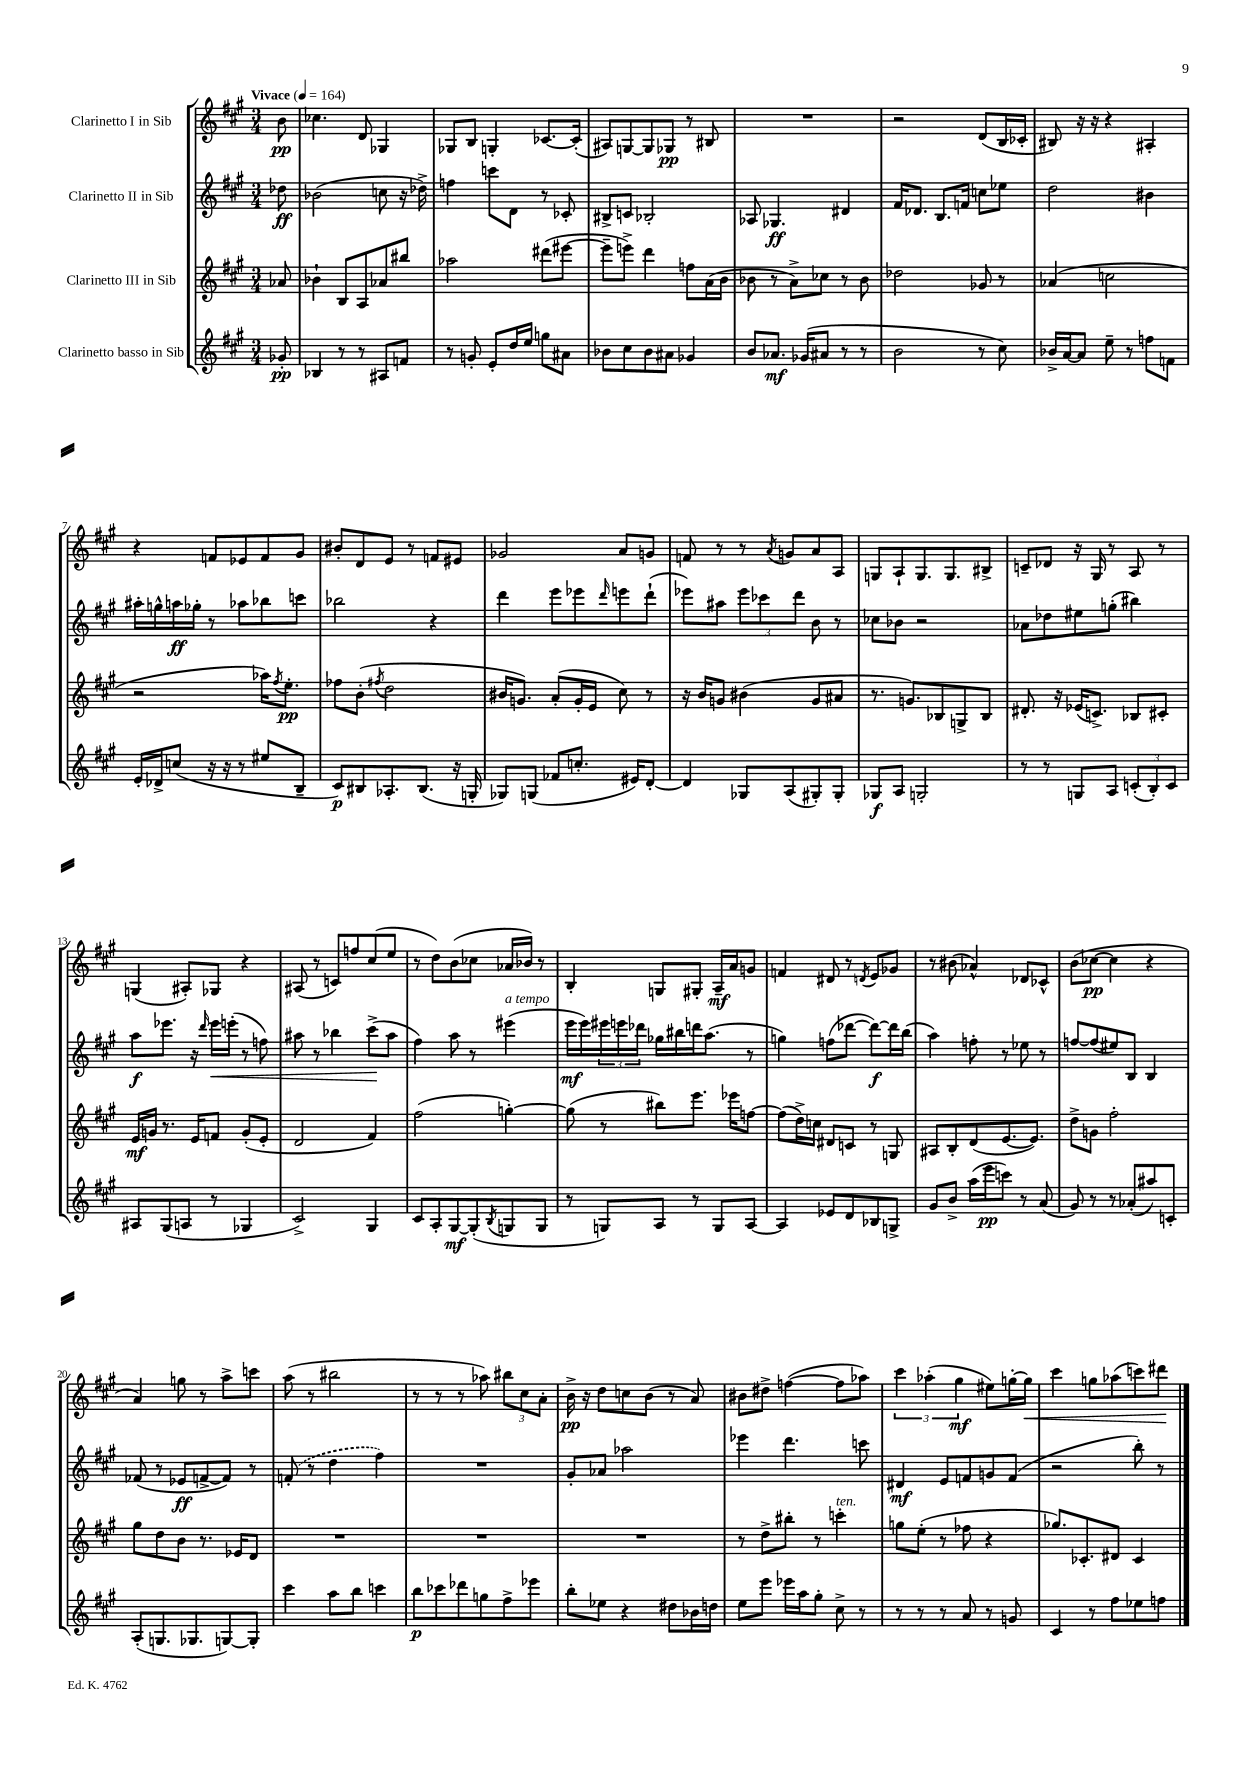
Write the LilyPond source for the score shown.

<<
\new StaffGroup <<
\new Staff = "s0" \with { instrumentName = "Clarinetto I in Sib" } {
    \clef treble \key a \major \numericTimeSignature \time 3/4 \partial 8 \tempo "Vivace" 4 = 164
    b'8\pp |
    ces''4. d'8 ges4 |
    ges8 b8 g4-. ces'8.~ ces'16-.( |
    ais8) g8~ g8 ges8\pp r8 bis8 |
    R2. |
    r2 d'8( b16 ces'16-. |
    bis8) r16 r16 r4 ais4-. |
    r4 f'8 ees'8 f'8 gis'8 |
    bis'8-. d'8 e'8 r8 f'8 eis'8 |
    ges'2 a'8 g'8 |
    f'8 r8 r8 \acciaccatura { a'8 } g'8 a'8 a8 |
    g8 a8-! g8. g8. bis8-> |
    c'8-- des'8 r16 gis16 r8 a8 r8 |
    g4( ais8-.) ges8 r4 |
    ais8( r8 c'8) f''8 cis''8( e''8 |
    r8 d''8) b'8( ces''8 aes'16 bes'16) r8 |
    b4-. g8 gis8-. a16--\mf a'16 g'8 |
    f'4 dis'8 r8 \acciaccatura { d'8 } e'8 ges'8 |
    r8 bis'8( aes'4-^) des'8 ces'8-^ |
    b'8( ces''8~\pp ces''4 r4 |
    a'4) g''8 r8 a''8-> c'''8 |
    a''8( r8 bis''2 |
    r8 r8 r8 aes''8) \tuplet 3/2 { bis''8 cis''8 a'8-. } |
    b'16->\pp r16 d''8 c''8 b'8( r8 a'8) |
    bis'8 dis''8-> f''4~( f''8 aes''8) |
    \tuplet 3/2 { cis'''4 aes''4-.( gis''4\mf } eis''8) g''16~-. g''16\< |
    cis'''4 g''8 aes''8( c'''8) dis'''8\! \bar "|." |
}
\new Staff = "s1" \with { instrumentName = "Clarinetto II in Sib" } {
    \clef treble \key a \major \numericTimeSignature \time 3/4 \partial 8
    des''8\ff |
    bes'2( c''8 r16 des''16->) |
    f''4 c'''8 d'8 r8 ces'8-. |
    bis8-> c'8 bes2-. |
    aes8 ges4.\ff dis'4 |
    fis'16 des'8. b8. f'16 c''8 ees''8 |
    d''2 bis'4 |
    ais''16-. g''16-^ a''16\ff ges''16-. r8 aes''8 bes''8 c'''8 |
    bes''2 r4 |
    d'''4 e'''8 ees'''8 \grace { d'''16 } e'''8 d'''8-!( |
    ees'''8) ais''8 \tuplet 3/2 { ees'''8 ces'''8 d'''8 } b'8 r8 |
    ces''8 bes'8 r2 |
    aes'8 des''8 eis''8 g''8-.( bis''4) |
    a''8\f ees'''8. r16 \grace { d'''16 } ees'''16\< e'''16-.( r8 f''8) |
    ais''8 r8 bes''4 cis'''8->\!( ais''8 |
    fis''4) a''8 r8 eis'''4^\markup { \italic "a tempo" }( |
    e'''16\mf e'''16) \tuplet 3/2 { eis'''16 e'''16 des'''16 } ges''16 bis''16 d'''16 a''8.( r8 |
    g''4) f''8( des'''8~ des'''8~\f) des'''16 b''16( |
    a''4) f''8-. r8 ees''8 r8 |
    f''8~ f''8( eis''8) b8 b4 |
    fes'8( r8 ees'8\ff f'8~-> f'8) r8 |
    \once \slurDashed f'8-.( r8 d''4 fis''4) |
    R2. |
    gis'8-. aes'8 aes''2 |
    ees'''4 d'''4. c'''8 |
    dis'4\mf e'8 f'8 g'8 f'8( |
    r2 b''8-.) r8 \bar "|." |
}
\new Staff = "s2" \with { instrumentName = "Clarinetto III in Sib" } {
    \clef treble \key a \major \numericTimeSignature \time 3/4 \partial 8
    aes'8 |
    bes'4-! b8 a8 aes'8 bis''8 |
    aes''2 dis'''8( eis'''8~ |
    eis'''8-- e'''8->) d'''4 f''8 a'16( b'16 |
    bes'8 r8 a'8->) ces''8 r8 bes'8 |
    des''2 ges'8 r8 |
    aes'4( c''2 |
    r2 aes''16) \acciaccatura { fis''8 } e''8.-.\pp |
    fes''8 b'8-.( \acciaccatura { fis''8 } d''2 |
    bis'16 g'8.) a'8-.( g'16-. e'16 cis''8) r8 |
    r16 b'16 g'8 bis'4( g'8 ais'8 |
    r8. g'8.) bes8 g8-> bes8 |
    dis'8.-. r16 ees'16( c'8.->) bes8 cis'8-. |
    e'16\mf g'16 r8. e'16 f'8 g'8-.( e'8-. |
    d'2 fis'4) |
    fis''2( g''4~-.) |
    g''8( r8 bis''8) e'''8. ees'''16 f''8~ |
    f''8( d''16->) c''16 dis'8 c'8 r8 g8 |
    ais8 b8-. d'8( e'8.~ e'8.) |
    d''8-> g'8 fis''2-. |
    gis''8 d''8 b'8 r8. ees'16 d'8 |
    R2. |
    R2. |
    R2. |
    r8 d''8-> bis''8-. r8 c'''4-.^\markup { \italic "ten." } |
    g''8 e''8-.( r8 fes''8 r4 |
    ges''8.) ces'8.-. dis'8 ces'4 \bar "|." |
}
\new Staff = "s3" \with { instrumentName = "Clarinetto basso in Sib" } {
    \clef treble \key a \major \numericTimeSignature \time 3/4 \partial 8
    ges'8-.\pp |
    bes4 r8 r8 ais8 f'8 |
    r8 g'8-. e'8-. d''16 e''16 g''8 ais'8 |
    bes'8 cis''8 bes'8 ais'8 ges'4 |
    b'8 aes'8.\mf ges'16( ais'8 r8 r8 |
    b'2 r8 cis''8) |
    bes'16-> a'16~ a'8 e''8-- r8 f''8 f'8 |
    e'16-. des'16-> c''8( r16 r16 r8 eis''8 b8-- |
    cis'8\p) bis8 aes8.-. bis8.( r16 g16-. |
    ges8) g8( fes'8 c''8.-. eis'16) d'8~-. |
    d'4 ges8 a8( gis8-.) gis8-. |
    ges8\f a8 g2-. |
    r8 r8 g8 a8 \tuplet 3/2 { c'8-.( b8-.) c'8 } |
    ais8 gis8( a8 r8 ges4 |
    cis'2->) gis4 |
    cis'8 a8-. gis8~\mf gis8-.( \acciaccatura { b8 } g8 g8 |
    r8 g8) a8 r8 g8 a8~ |
    a4 ees'8 d'8 bes8 g8-> |
    gis'8 b'8-> a''16( e'''16\pp c'''8) r8 a'8( |
    gis'8) r8 r8 aes'8-.( ais''8) c'8-. |
    a8-.( g8. ges8. g8~) g8-. |
    cis'''4 a''8 b''8 c'''4 |
    b''8\p ces'''8 des'''8 g''8 fis''8-> ees'''8 |
    b''8-. ees''8 r4 dis''8 bes'16 d''16 |
    e''8 e'''8 ees'''16 a''16 gis''8-. cis''8-> r8 |
    r8 r8 r8 a'8 r8 g'8 |
    cis'4 r8 fis''8 ees''8 f''8 \bar "|." |
}
>>
>>
